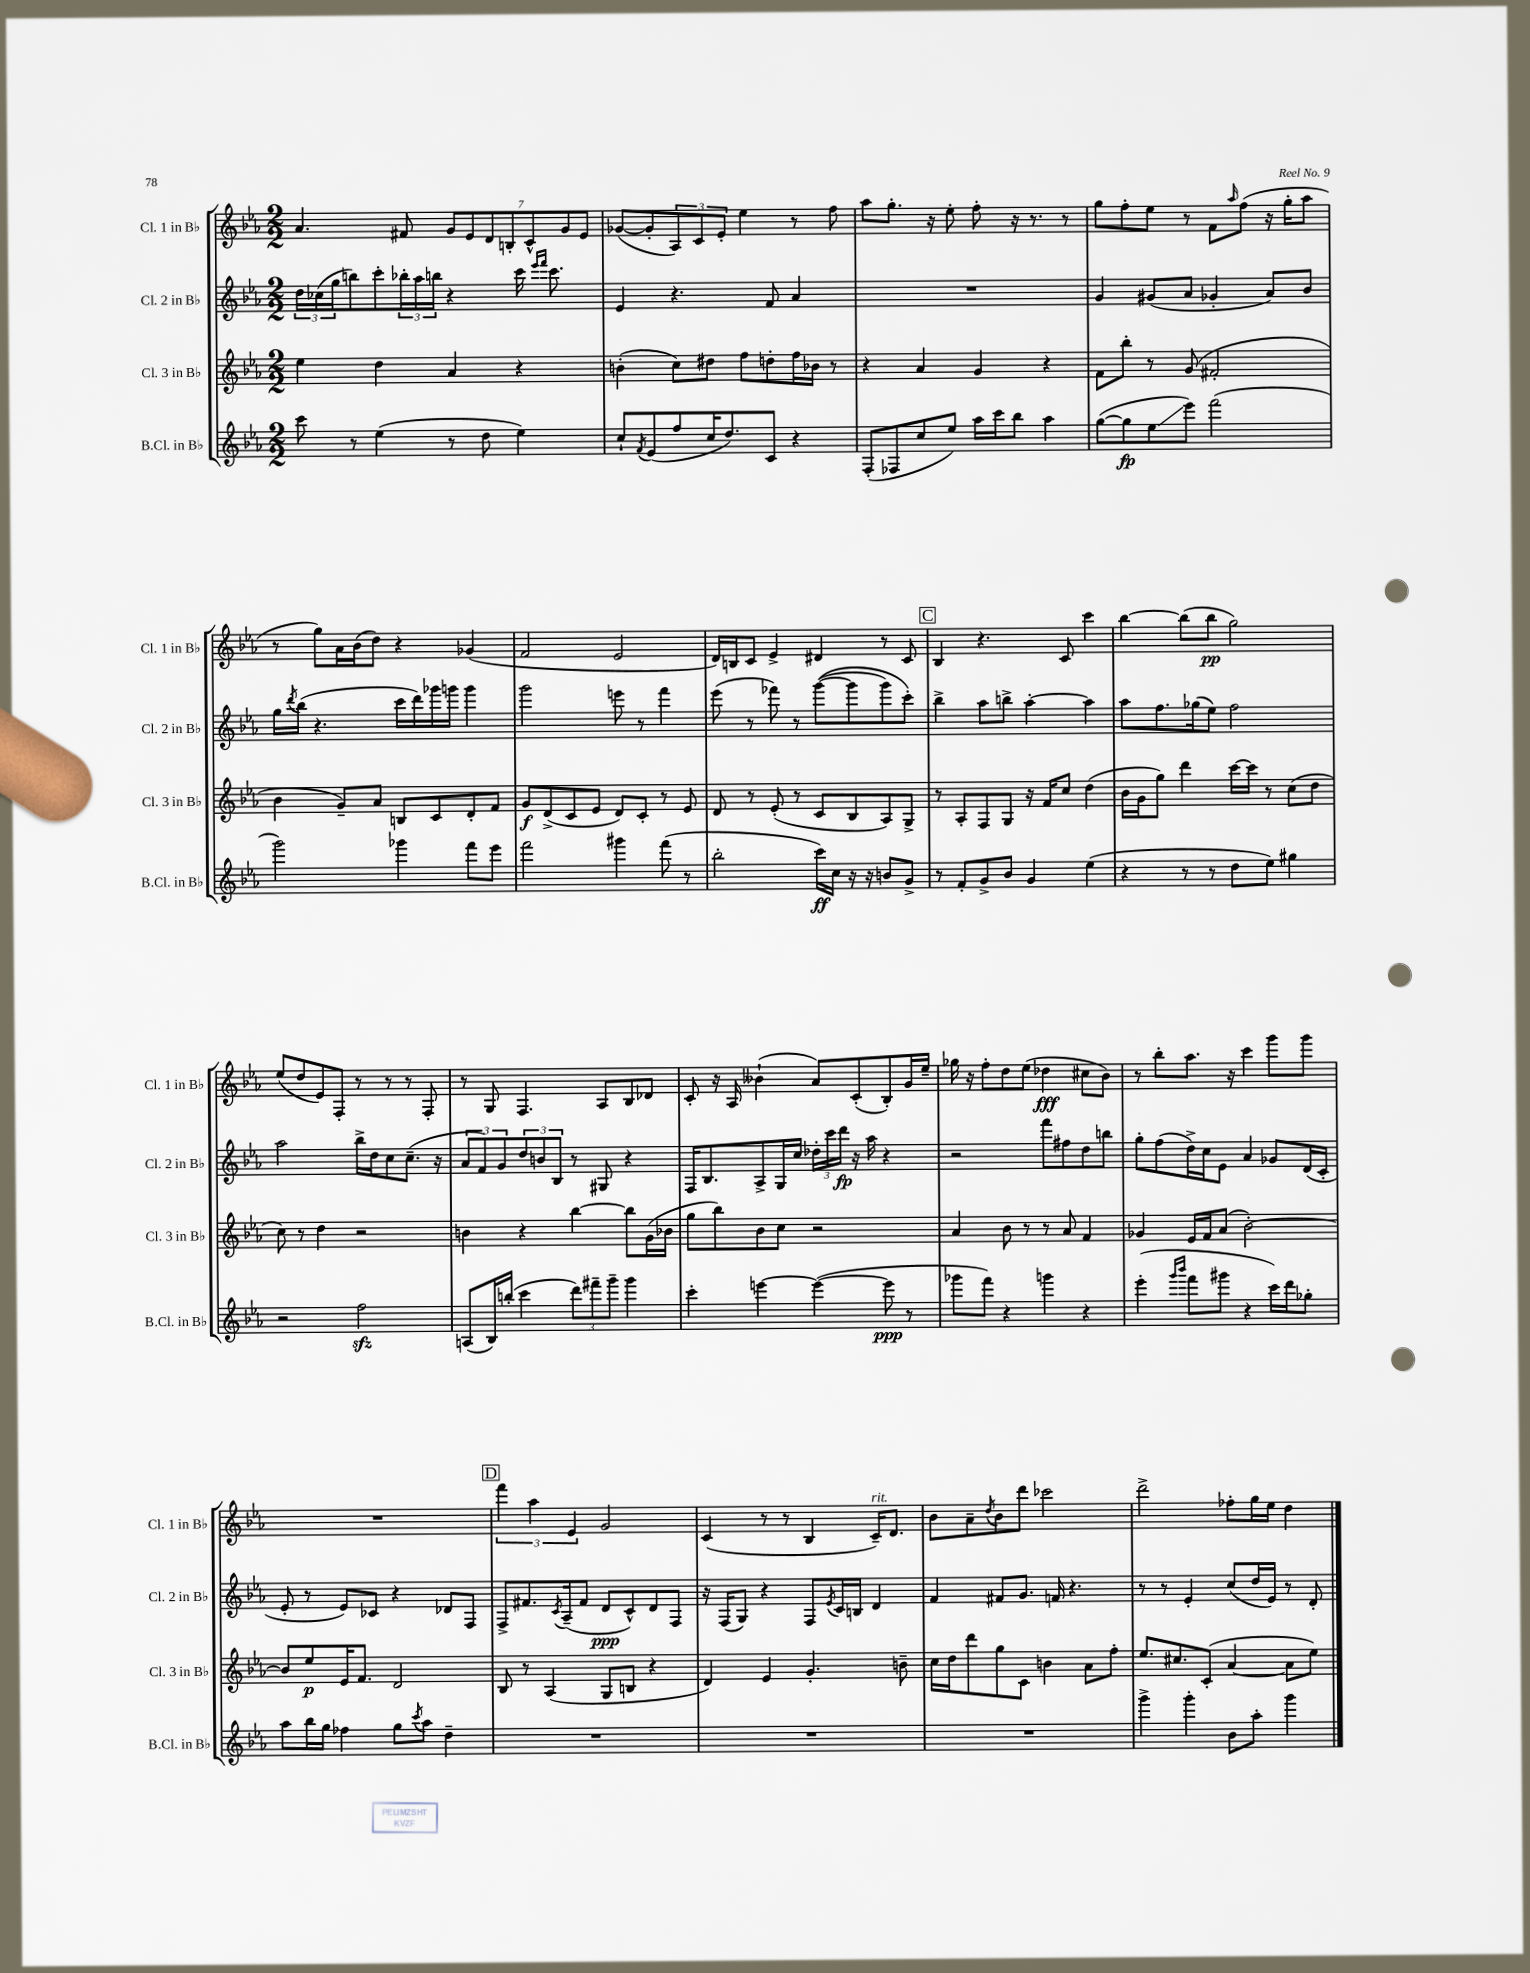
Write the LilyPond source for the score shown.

<<
\new StaffGroup <<
\new Staff = "s0" \with { instrumentName = "Cl. 1 in Bb" shortInstrumentName = "Cl. 1 in Bb" } {
    \clef treble \key ees \major \numericTimeSignature \time 2/2
    aes'4. fis'8 \tuplet 7/4 { g'8 ees'8 d'8 b8-. c'8-^ g'8 ees'8 } |
    ges'8~( ges'8-. \tuplet 3/2 { aes8) c'8 ees'8-. } ees''4 r8 f''8 |
    aes''8 g''8.-. r16 ees''8-. f''8-. r16 r8. r8 |
    g''8 f''8-. ees''8 r8 f'8 \grace { aes''16 } f''8( r16 g''16-. aes''8 |
    r8 g''8) aes'16 bes'16( d''8) r4 ges'4( |
    f'2 ees'2 |
    d'16) b16 c'8 ees'4-> dis'4 r8 c'8 |
    \mark \markup { \box "C" } bes4 r4. c'8 c'''4 |
    bes''4~ bes''8( bes''8\pp g''2) |
    ees''8( d''8 ees'8) f8-. r8 r8 r8 f8-. |
    r8 g8 f4. aes8 bes8 des'8 |
    c'8-. r16 aes16 beses'4-!( aes'8) c'8-.( bes8-.) g'16 ees''16-- |
    ges''16 r16 f''8-. d''8 ees''8( des''4\fff cis''8 bes'8) |
    r8 bes''8-. aes''8. r16 c'''4 g'''8 g'''8 |
    R1 |
    \mark \markup { \box "D" } \tuplet 3/2 { f'''4 aes''4 ees'4 } g'2 |
    c'4( r8 r8 bes4 c'16--^\markup { \italic "rit." }) d'8. |
    bes'8 aes'8-- \acciaccatura { d''8 } bes'8 d'''8 ces'''2 |
    d'''2-> fes''8-. g''16 ees''16 d''4 \bar "|." |
}
\new Staff = "s1" \with { instrumentName = "Cl. 2 in Bb" shortInstrumentName = "Cl. 2 in Bb" } {
    \clef treble \key ees \major \numericTimeSignature \time 2/2
    \tuplet 3/2 { d''16 ces''16( g''16 } b''8) c'''8-. \tuplet 3/2 { bes''16-. aes''16 b''16 } r4 c'''16 \grace { ees'''16 f'''16 } c'''8. |
    ees'4 r4. f'8 aes'4 |
    R1 |
    g'4 gis'8( aes'8 ges'4-. aes'8) bes'8 |
    g''16 \acciaccatura { d'''8 } bes''16( r4. c'''16 d'''16) ges'''16 g'''16 g'''4 |
    g'''2 e'''8 r8 f'''4 |
    ees'''8( r8 fes'''8) r8 g'''8~(\( g'''8 g'''8) c'''8-.\) |
    \mark \markup { \box "C" } bes''4-> aes''8 b''8-> aes''4~-. aes''4 |
    aes''8 f''8. ges''16( ees''8) f''2 |
    aes''2 bes''16-> d''16 c''8 c''8.--( r16 |
    \tuplet 3/2 { aes'8 f'8) g'8 } \tuplet 3/2 { d''8 b'8 bes8 } r8 gis8 r4 |
    f16 bes8. aes8-> g16 c''16 \tuplet 3/2 { des''16-. c'''16 d'''16\fp } r16 aes''16 r4 |
    r2 f'''8 fis''8 d''8 b''8 |
    g''8-. f''8( d''16->) c''16 ees'8 aes'4 ges'8 d'16( c'16-. |
    ees'8-. r8 ees'8) ces'8 r4 des'8 f8 |
    \mark \markup { \box "D" } f8-> fis'8. \acciaccatura { c'8 } aes16--( fis'8 d'8\ppp c'8-^) d'8 f8 |
    r16 f16( g8) r4 f8 \acciaccatura { ees'8 } c'16 b16 d'4 |
    f'4 fis'8 g'8. f'16 r4. |
    r8 r8 ees'4-. c''8( d''16 ees'16) r8 d'8-. \bar "|." |
}
\new Staff = "s2" \with { instrumentName = "Cl. 3 in Bb" shortInstrumentName = "Cl. 3 in Bb" } {
    \clef treble \key ees \major \numericTimeSignature \time 2/2
    ees''4 d''4 aes'4 r4 |
    b'4-.( c''8) dis''8 f''8 d''8-. f''16 bes'16 r8 |
    r4 aes'4 g'4 r4 |
    f'8 bes''8-. r8 g'8( fis'2-. |
    bes'4 g'8--) aes'8 b8 c'8 d'8-. f'8 |
    g'8\f d'8->( c'8 ees'8 d'8) c'8-. r8 ees'8 |
    d'8 r8 ees'8-.( r8 c'8 bes8 aes8) g8-> |
    \mark \markup { \box "C" } r8 aes8-. f8 g8 r16 f'16 c''8 d''4( |
    bes'16 g'16 g''8) d'''4 c'''16~ c'''16 r8 c''8( d''8 |
    c''8) r8 d''4 r2 |
    b'4 r4 bes''4~ bes''8 g'16( bes'16 |
    g''8 bes''8) bes'8 c''8 r2 |
    aes'4 bes'8 r8 r8 aes'8 f'4 |
    ges'4 ees'16 f'16 aes'8( bes'2~-.) |
    bes'8 ees''8\p ees'16 f'8. d'2 |
    \mark \markup { \box "D" } bes8 r8 aes4( g8 b8 r4 |
    d'4) ees'4 g'4.-. b'8-- |
    c''16 d''16 d'''8 g''8 c'8 b'4 aes'8 f''8-. |
    ees''8. cis''8. c'8-.( aes'4~ aes'8 ees''8) \bar "|." |
}
\new Staff = "s3" \with { instrumentName = "B.Cl. in Bb" shortInstrumentName = "B.Cl. in Bb" } {
    \clef treble \key ees \major \numericTimeSignature \time 2/2
    c'''8 r8 ees''4( r8 d''8 ees''4) |
    c''8-! \acciaccatura { f'8 } ees'8( f''8 c''16 d''8.) c'8 r4 |
    f8-.( fes8 c''8 ees''8) aes''16 c'''16 bes''8 aes''4 |
    g''8~( g''8\fp ees''8\glissando ees'''8) f'''2( |
    g'''2) ges'''4 f'''8 ees'''8 |
    f'''2 gis'''4 f'''8( r8 |
    bes''2-. c'''16\ff) c''16 r16 r16 b'8 g'8-> |
    \mark \markup { \box "C" } r8 f'8-. g'8-> bes'8 g'4 ees''4( |
    r4 r8 r8 d''8 ees''8) gis''4 |
    r2 f''2\sfz |
    a8( bes16) b''16-.( c'''4 \tuplet 3/2 { d'''8) fis'''8-- g'''8-- } g'''4 |
    c'''4-. e'''4~ e'''4~( e'''8\ppp r8 |
    ges'''8 f'''8) r4 g'''4 r4 |
    ees'''4-.( \grace { g'''16 bes'''16 } f'''8 gis'''8 r4 c'''16) d'''16 ges''8-. |
    aes''8 bes''16 g''16 fes''4 g''8 \acciaccatura { c'''8 } aes''8 d''4-- |
    \mark \markup { \box "D" } R1 |
    R1 |
    R1 |
    g'''4-> g'''4-. bes'8 aes''8-. g'''4 \bar "|." |
}
>>
>>
\layout { \context { \Score \remove "Bar_number_engraver" } }
